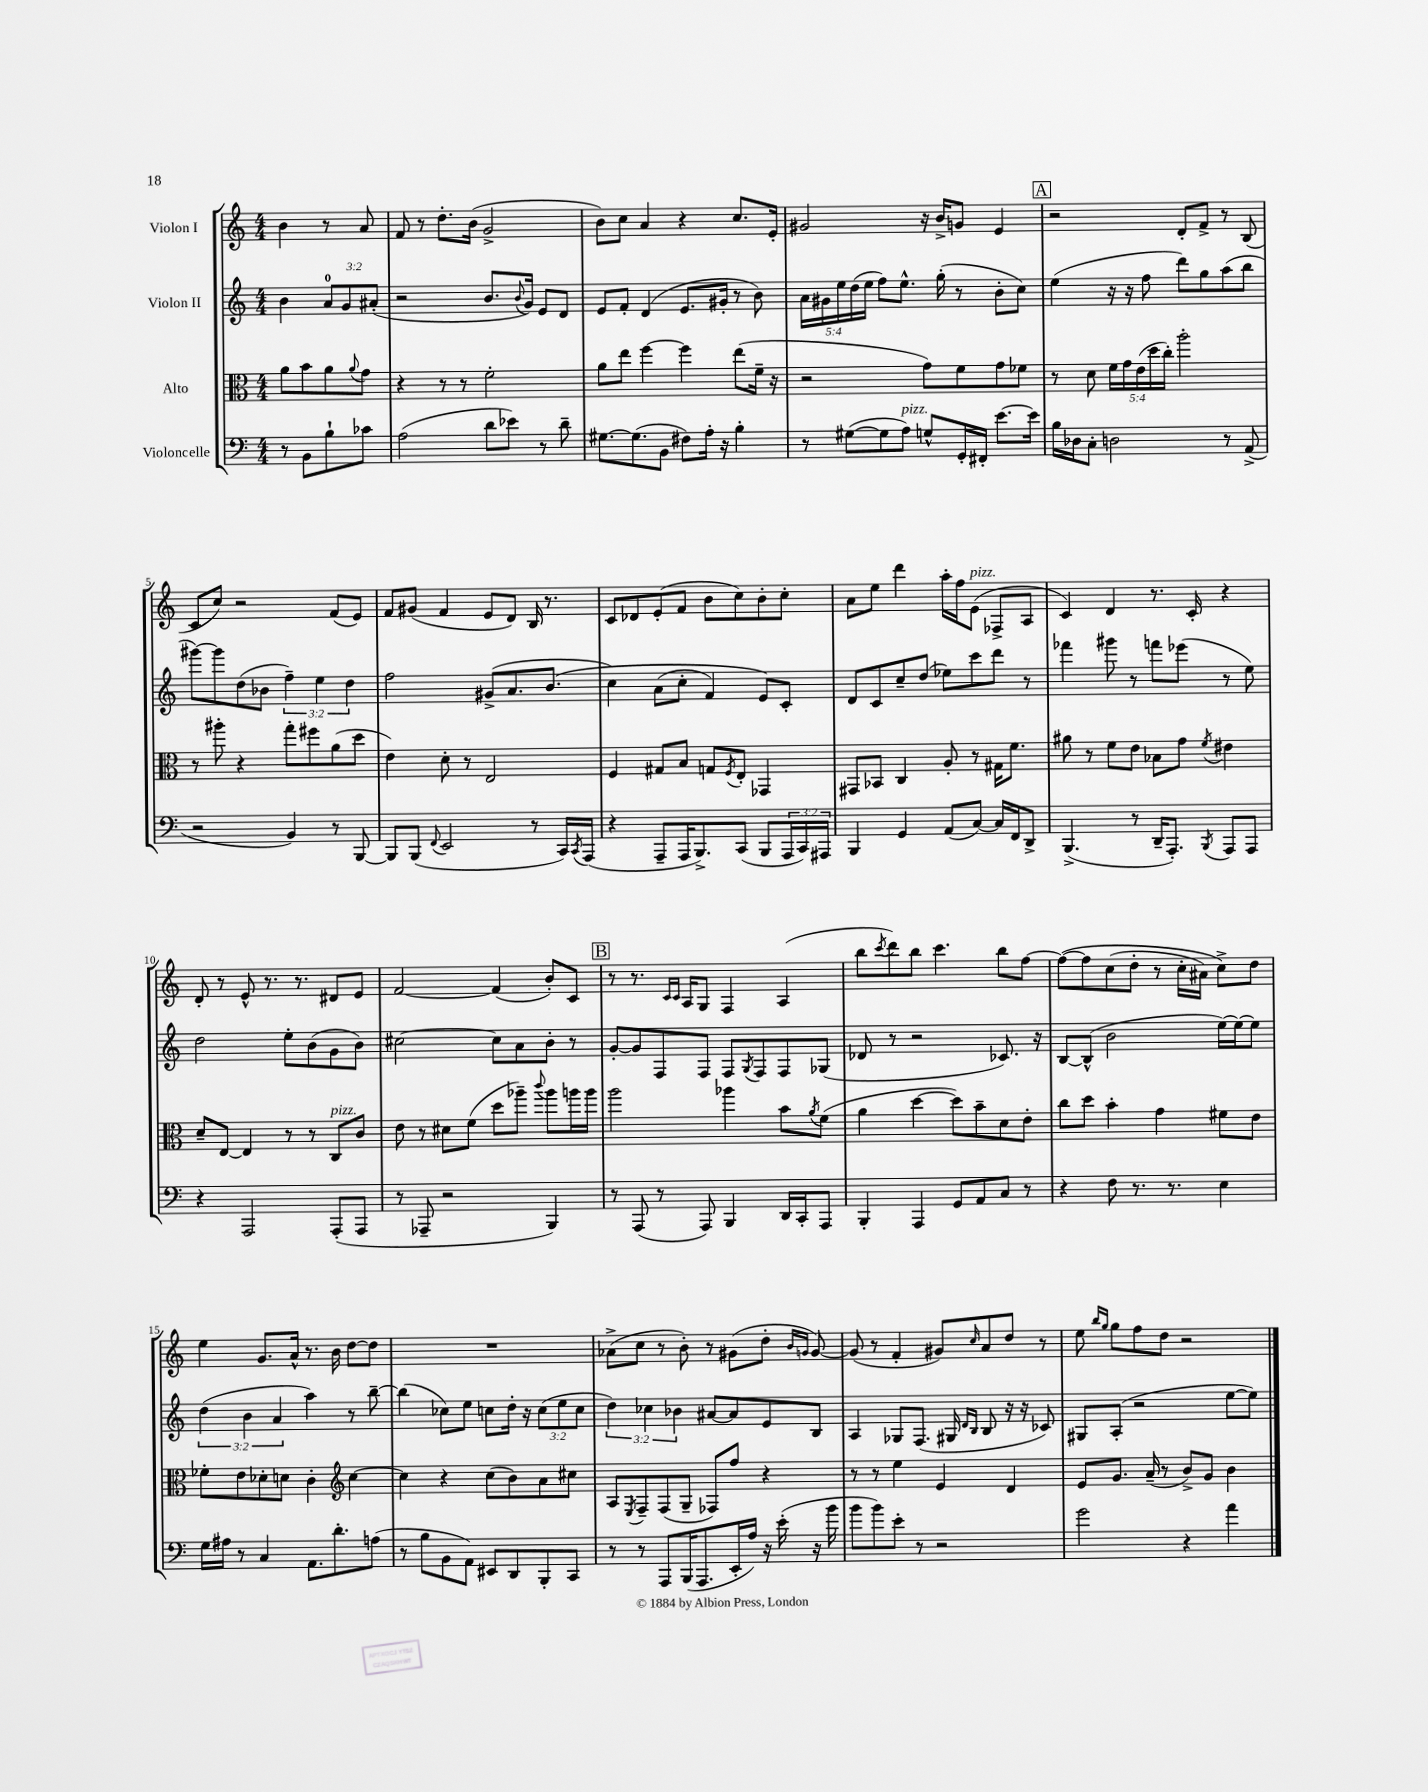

**kern	**kern	**kern	**kern
*part4	*part3	*part2	*part1
*staff4	*staff3	*staff2	*staff1
*I"Violoncelle	*I"Alto	*I"Violon II	*I"Violon I
*clefF4	*clefC3	*clefG2	*clefG2
*k[]	*k[]	*k[]	*k[]
*M4/4	*M4/4	*M4/4	*M4/4
=	=	=	=
8r	8a\L	4b\	4b\
8BB\L	8b\	.	.
8B`\	8a\	12a/L	8r
.	.	12g/	.
.	8qqa/	.	.
8c-X\J	8g\J	.	8a/
.	.	(12a#X'/J	.
=1	=1	=1	=1
(2A\	4r	2r	8f/
.	.	.	8r
.	8r	.	8.dd'\L
.	8r	.	.
.	.	.	(16b\Jk
8d\L	2f'\	8.b/L	2g^/
8e-X\J)	.	.	.
.	.	8qqb/	.
.	.	16g/Jk)	.
8r	.	8e/L	.
8d~\	.	8d/J	.
=2	=2	=2	=2
[8.G#X\L	8a\L	8e/L	8b\L)
.	8ee\J	8f'/J	8cc\J
(8.G#\]	.	.	.
.	[4ff\	(4d/	4a/
8BB\J	.	.	.
8F#X\L)	4ff\]	8.e/L	4r
16A'\Jk	.	.	.
16r	.	16g#X'/Jk	.
4B'\	(8ee\L	8r	8.cc/L
.	16f~\Jk	8b\)	.
.	16r	.	16e'/Jk
=3	=3	=3	=3
8r	2r	20a\LL	2g#X/
.	.	20g#X\	.
.	.	20ee\	.
([8G#X\L	.	.	.
.	.	(20dd\	.
.	.	20ee\JJ	.
8G#\]	.	8ff\L)	.
!LO:TX:a:i:t=pizz.	!	!	!
8A\J)	.	8.ee^^\J	.
8Gn^^/L	8g\L)	.	16r
.	.	(16gg'\	16b^/KL
16GG'/L	8f\	8r	8gn/J
16FF#X'/JJ	.	.	.
[8.e\L	8g\	8b'\L	4e/
.	8f-X\J	8cc\J)	.
16e\Jk]	.	.	.
!!LO:REH:place=s1:t=A
=4	=4	=4	=4
16B\LL	8r	(4ee\	2r
16D-X\J	.	.	.
8C'\J	8d\	.	.
2Dn\	20f\LL	16r	.
.	20g\	.	.
.	.	16r	.
.	(20e\	.	.
.	.	8ff\	.
.	20dd\	.	.
.	20cc'\JJ)	.	.
.	2aa'\	8ddd\L)	8d'/L
.	.	8gg\	8f^/J
8r	.	(8aa\	8r
(8AA^/	.	8bb\J	(8B/
!!LO:LB:g=z
=5	=5	=5	=5
2r	8r	[8ggg#X\L)	8c/L
.	8aa#X'\	8ggg#\]	8cc/J)
.	4r	(8dd\	2r
.	.	8b-X\J	.
4BB/)	8gg'\L	6ff~\)	.
.	8ff#X\	.	.
.	.	6ee\	.
8r	(8a\	.	(8f/L
.	.	6dd\	.
[8BBB/	8dd\J	.	8e/J)
=6	=6	=6	=6
8BBB/L]	4e\)	2ff\	8f/L
(8BBB/J	.	.	(8g#X/J
8qqFF/	.	.	.
2EE/	8d'\	.	4f/
.	8r	.	.
.	2E/	(8g#X^/L	8e/L
.	.	8.a/	8d/J)
8r	.	.	16B/
.	.	(8.b/J	8.r
16CC/LL)	.	.	.
8qCC/	.	.	.
(16AAA/JJ	.	.	.
=7	=7	=7	=7
4r	4F/	4cc\)	8c/L
.	.	.	8d-X/
8AAA~/L	8G#X/L	(8a\L	(8e'/
16AAA/K	8B/J	8cc'\J	8f/J
8.BBB^/)	.	.	.
.	8Gn/L	4f/)	8b\L
.	8qF/	.	.
(8CC/J	8E'/J	.	8cc\)
8BBB/L	4GG-X/	8e/L)	8b'\
24AAA/L	.	8c'/J	8cc'\J
24CC/)	.	.	.
24AAA#X/JJ	.	.	.
=8	=8	=8	=8
4BBB/	8GG#X/L	8d/L	8a\L
.	8BB-X/J	8c/	8ee\J
4GG/	4C/	8cc~/	4ddd\
.	.	(8dd/J	.
(8AA/L	8A'/	8ee-X\L)	16aa'\LL
.	.	.	16ff\J
!	!	!	!LO:TX:a:i:t=pizz.
[8C/J)	8r	8ccc\	(8e\J
16C/LL]	16G#X\KL	8ddd\J	8F-X^/L
16FF/J	8.f\J	.	.
8DD^/J	.	8r	8A/J
=9	=9	=9	=9
(4.BBB^/	8a#X\	4fff-X\	4c/)
.	8r	.	.
.	8f\L	8ggg#X\	4d/
8r	8e\J	8r	.
16DD~/KL	8B-X\L	8fffn\L	8.r
8.AAA'/J)	.	.	.
.	8g\J	(8eee-X\J	.
.	.	.	16c'/
8qBBB/	8qf/	.	.
8AAA/L	4e#X\	8r	4r
8AAA/J	.	8ee\)	.
!!LO:LB:g=z
=10	=10	=10	=10
4r	8d~/L	2dd\	8d'/
.	[8E/J	.	8r
2AAA/	4E/]	.	8e^^/
.	.	.	8.r
.	8r	8ee'\L	.
.	.	.	8.r
.	8r	(8b\	.
!	!LO:TX:a:i:t=pizz.	!	!
(8AAA'/L	8C/L	8g\	8d#X/L
8AAA/J	8c/J	8b\J)	8e/J
=11	=11	=11	=11
8r	8e\	[2cc#X\	[2f/
8AAA-X~/	8r	.	.
2r	8d#X\L	.	.
.	(8f\J	.	.
.	8dd\L	8cc#\L]	(4f/]
.	8aa-X~\J)	8a\	.
.	8qqccc/	.	.
4BBB/)	8aa-\L	8b'\J	8b'/L)
.	16aan\L	8r	8c/J
.	16aa\JJ	.	.
!!LO:REH:place=s1:t=B
=12	=12	=12	=12
8r	2aa\	[8g'/L	8r
(8AAA/	.	8g/]	8.r
8r	.	8F/	.
.	.	.	16qqc/LL
.	.	.	16qqc/JJ
.	.	.	16A/KL
8AAA/)	.	8F/J	8G/J
4BBB/	4aa-X\	8F/L	4F/
.	.	8qG/	.
.	.	8F/	.
16DD/LL	8b\L	8F/	(4A/
16CC'/J	.	.	.
.	8qa/	.	.
8AAA/J	(8f\J	(8G-X/J	.
=13	=13	=13	=13
4BBB'/	4a\	8d-X/	8bb\L
.	.	.	8qccc/
.	.	8r	8ddd\)
4AAA/	[4dd\	2r	8bb\J
.	.	.	4.ccc\
8GG/L	8dd\L])	.	.
8AA/	8b~\	.	.
8C/J	8d\	8.c-X/)	8bb\L
8r	8e'\J	.	[8ff\J
.	.	16r	.
=14	=14	=14	=14
4r	8cc\L	[8B/L	(8ff\L_
.	8dd\J	(8B^^/J]	8ff\]
8F\	4b'\	2b\	(8cc\
8.r	.	.	8dd'\J
.	4g\	.	8r
8.r	.	.	.
.	.	.	16cc'\LL
.	.	.	16a#X\JJ)
4E\	8f#X\L	[16ee\LL)	8cc^\L)
.	.	16ee\J_	.
.	8e\J	8ee\J]	8dd\J
!!LO:LB:g=z
=15	=15	=15	=15
16G\LL	8f-X'\L	(6dd\	4ee\
16A#X\JJ	.	.	.
8r	8e\	.	.
.	.	6b\	.
4C/	8d-X'\	.	8.g/L
.	.	6a/	.
.	8dn\J	.	.
.	.	.	16a^^/Jk
8.AA\L	4c'\	4aa\)	8.r
8.d'\	.	.	16b\
*	*clefG2	*	*
.	[4cc\	8r	[8dd\L
(8An\J	.	[8bb~\	8dd\J]
=16	=16	=16	=16
8r	4cc\]	(4bb\]	1r
8B\L	.	.	.
8BB\	4r	8cc-X\L)	.
8AA\J)	.	8ee\J	.
8EE#X/L	(8cc\L	8ccn\L	.
8DD/	8b\)	16dd'\Jk	.
.	.	16r	.
8BBB'/	8a\	(12cc\L	.
.	.	12ee\	.
8CC/J	8cc#X\J	.	.
.	.	12cc\J	.
=17	=17	=17	=17
8r	8A/L	6dd\)	(8a-X^\L
.	8qE/	.	.
8r	8F~/	.	8cc\J
.	.	6cc-X\	.
8AAA/L	(8F/	.	8r
.	.	6b-X\	.
(16BBB/K	8G~/J	.	8b'\)
8.AAA/	.	.	.
.	8F-X/L)	[8a#X/L	8r
16EE'/L	8ff/J	8a#/]	(8g#X\L
16A/JJ)	.	.	.
16r	4r	8e/	8dd'\J
(16e'\	.	.	.
.	.	.	16qqb/LL
.	.	.	16qqgn/JJ
16r	.	8B/J	[8g/)
16b\	.	.	.
=18	=18	=18	=18
8b\L	8r	4A/	(8g/]
8b\)	8r	.	8r
8e'\J	4ee\	8G-X/L	4f'/
8r	.	(8.F/J	.
2r	4e/	.	8g#X/L)
.	.	16G#X/	.
.	.	16qqd/LL	.
.	.	16qqB/JJ	16qqcc/
.	.	8B/	8a/
.	4d/	16r	8dd/J
.	.	16r	.
.	.	8c-X/)	8r
=19	=19	=19	=19
2g\	8e/L	8G#X/L	8ee\
.	.	.	16qqbb/LL
.	.	.	16qqgg/JJ
.	8.g/J	(8A'/J	8gg\L
.	.	2r	8ff\
.	(16a~/	.	.
.	8r	.	8dd\J
4r	8b^/L)	.	2r
.	8g/J	.	.
4a\	4b\	[8ee\L	.
.	.	8ee\J])	.
==	==	==	==
*-	*-	*-	*-
